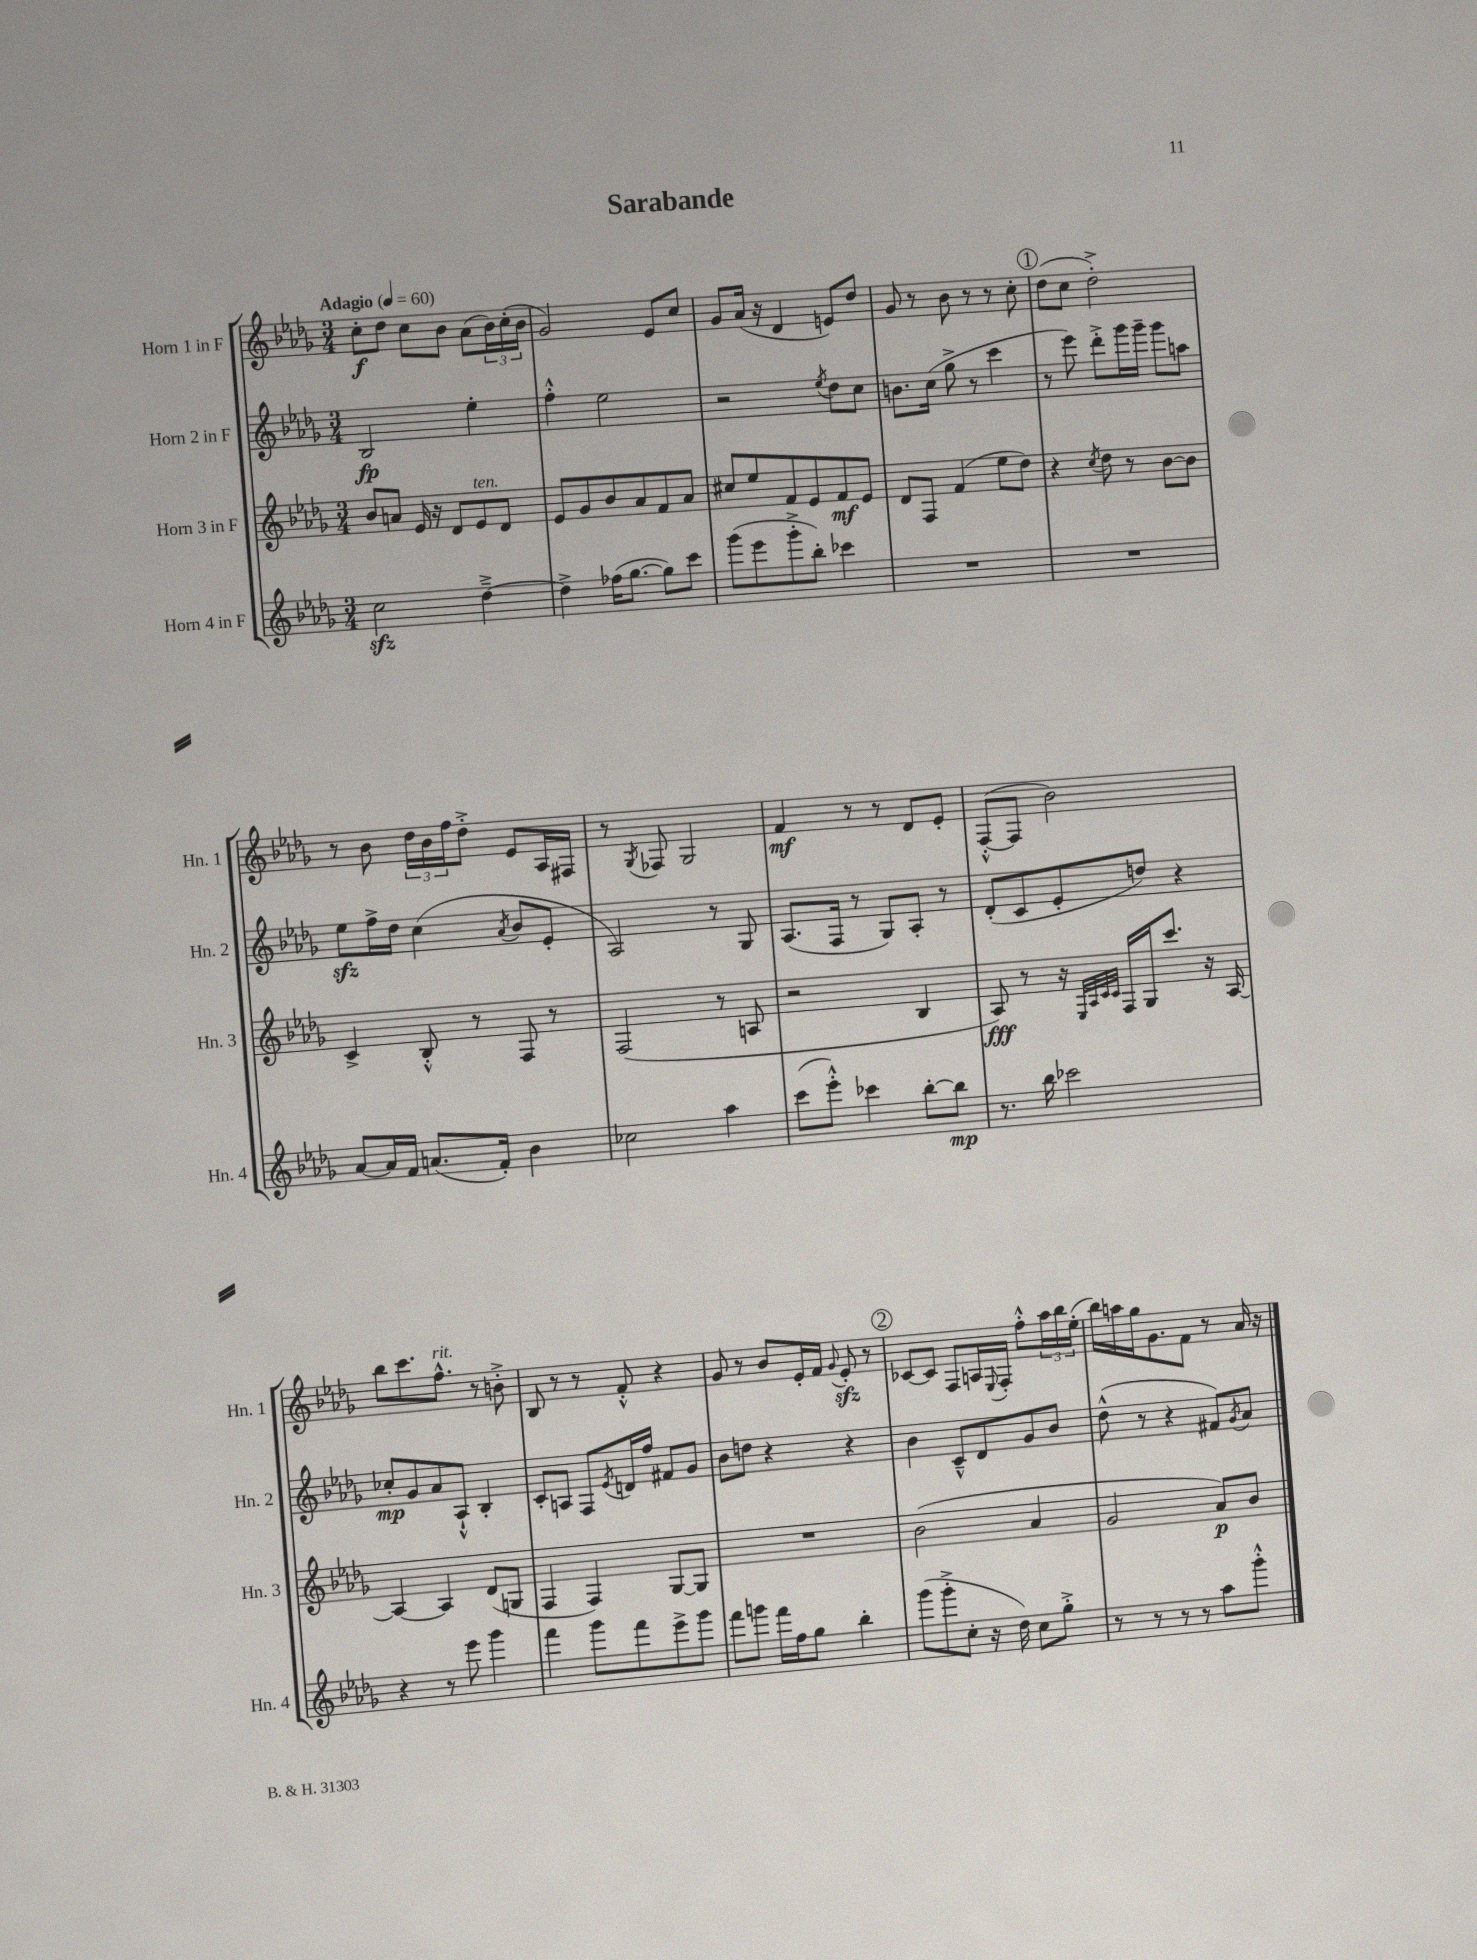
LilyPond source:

\header { title = "Sarabande" }
<<
\new StaffGroup <<
\new Staff = "s0" \with { instrumentName = "Horn 1 in F" shortInstrumentName = "Hn. 1" } {
    \clef treble \key des \major \numericTimeSignature \time 3/4 \tempo "Adagio" 4 = 60
    c''8-.\f des''8 c''8 bes'8 aes'8( \tuplet 3/2 { bes'16) c''16-.( bes'16 } |
    ges'2) ees'8 c''8 |
    ges'8 aes'16( r16 des'4 e'8) des''8 |
    ges'8 r8 bes'8 r8 r8 c''8-. |
    \mark \markup { \circle "1" } des''8( c''8 des''2-.->) |
    r8 bes'8 \tuplet 3/2 { des''16 bes'16 f''16 } des''8-.-> ees'8 aes16 fis16 |
    r8 \acciaccatura { ges8 } fes8 ges2 |
    f'4\mf r8 r8 des'8 ees'8-. |
    f8~-.-^( f8 bes'2) |
    bes''8 c'''8. f''8.-^^\markup { \italic "rit." } r8 b'8-.-> |
    bes8 r8 r8 f'8-.-^ r4 |
    ges'8 r8 bes'8 ees'16-. f'16 \appoggiatura { ges'8 } ees'8-.\sfz r8 |
    \mark \markup { \circle "2" } ces'8~ ces'8 f8 a16 \appoggiatura { ees8 } f16-. f''8-.-^ \tuplet 3/2 { aes''16 bes''16 ees''16-.( } |
    bes''16) a''16 ges''16 ges'8. f'8 r8 aes'16 r16 \bar "|." |
}
\new Staff = "s1" \with { instrumentName = "Horn 2 in F" shortInstrumentName = "Hn. 2" } {
    \clef treble \key des \major \numericTimeSignature \time 3/4
    bes2\fp ees''4-. |
    f''4-.-^ ees''2 |
    r2 \acciaccatura { ees''8 } des''8 c''8 |
    b'8. c''16( ges''8-> r8 c'''4 |
    \mark \markup { \circle "1" } r8 ees'''8) des'''8-.-> ges'''16 ges'''16-- ges'''8 a''8 |
    ees''8\sfz f''16-> des''16 c''4( \acciaccatura { aes'8 } bes'8 ees'8-. |
    aes2) r8 ges8 |
    aes8.( f16 r8 ges8) aes8-. r8 |
    des'8-.( c'8 ees'8-. d''8) r4 |
    ces''8-.\mp ges'8 aes'8 aes8-!-^ bes4-. |
    c'8-. a8 f8 \acciaccatura { ees'8 } d'16 f''16 fis'8 ges'8 |
    bes'8 d''8 r4 r4 |
    \mark \markup { \circle "2" } bes'4 c'8---^ des'8 ges'8 bes'8 |
    des''8-^( r8 r4 fis'8) \acciaccatura { ges'8 } aes'8 \bar "|." |
}
\new Staff = "s2" \with { instrumentName = "Horn 3 in F" shortInstrumentName = "Hn. 3" } {
    \clef treble \key des \major \numericTimeSignature \time 3/4
    bes'8 a'8 ees'16 r16 des'8 ees'8^\markup { \italic "ten." } des'8 |
    ees'8 ges'8 bes'8 aes'8 f'8 aes'8 |
    cis''8 ees''8 f'8 ees'8 f'8\mf ees'8 |
    des'8 f8 f'4( ees''8 des''8) |
    \mark \markup { \circle "1" } r4 \acciaccatura { c''8 } des''8 r8 bes'8~ bes'8 |
    c'4-> bes8-.-^ r8 f8 r8 |
    f2( r8 a8 |
    r2 bes4 |
    aes8\fff) r8 r16 \grace { ees32 aes32 c'32 c'32 } f16 ges16 c'''8. r16 aes16~ |
    aes4~ aes4 des'8( g8 |
    f4 f4) ges8~ ges8 |
    R2. |
    \mark \markup { \circle "2" } bes'2( aes'4 |
    ges'2 aes'8\p) bes'8 \bar "|." |
}
\new Staff = "s3" \with { instrumentName = "Horn 4 in F" shortInstrumentName = "Hn. 4" } {
    \clef treble \key des \major \numericTimeSignature \time 3/4
    c''2\sfz des''4~---> |
    des''4-> fes''16( ges''8.~ ges''8) c'''8 |
    ges'''8( ees'''8 ges'''8-.-> bes''8-.) ces'''4 |
    R2. |
    \mark \markup { \circle "1" } R2. |
    aes'8~ aes'16 f'16 a'8.( f'16-.) bes'4 |
    ces''2 aes''4 |
    c'''8( ees'''8-.-^) ces'''4 bes''8~-. bes''8\mp |
    r8. bes''16 ces'''2 |
    r4 r8 ees'''8 ges'''4 |
    f'''4 ges'''8 f'''8 ees'''8-> ges'''8 |
    f'''8 g'''8 f'''16 f''16 ges''8 bes''4-. |
    \mark \markup { \circle "2" } ges'''8( ges'''8-.-> c''8-. r16 des''16) c''8 ges''8-.-> |
    r8 r8 r8 r8 aes''8 ges'''8-.-^ \bar "|." |
}
>>
>>
\layout { \context { \Score \remove "Bar_number_engraver" } }
